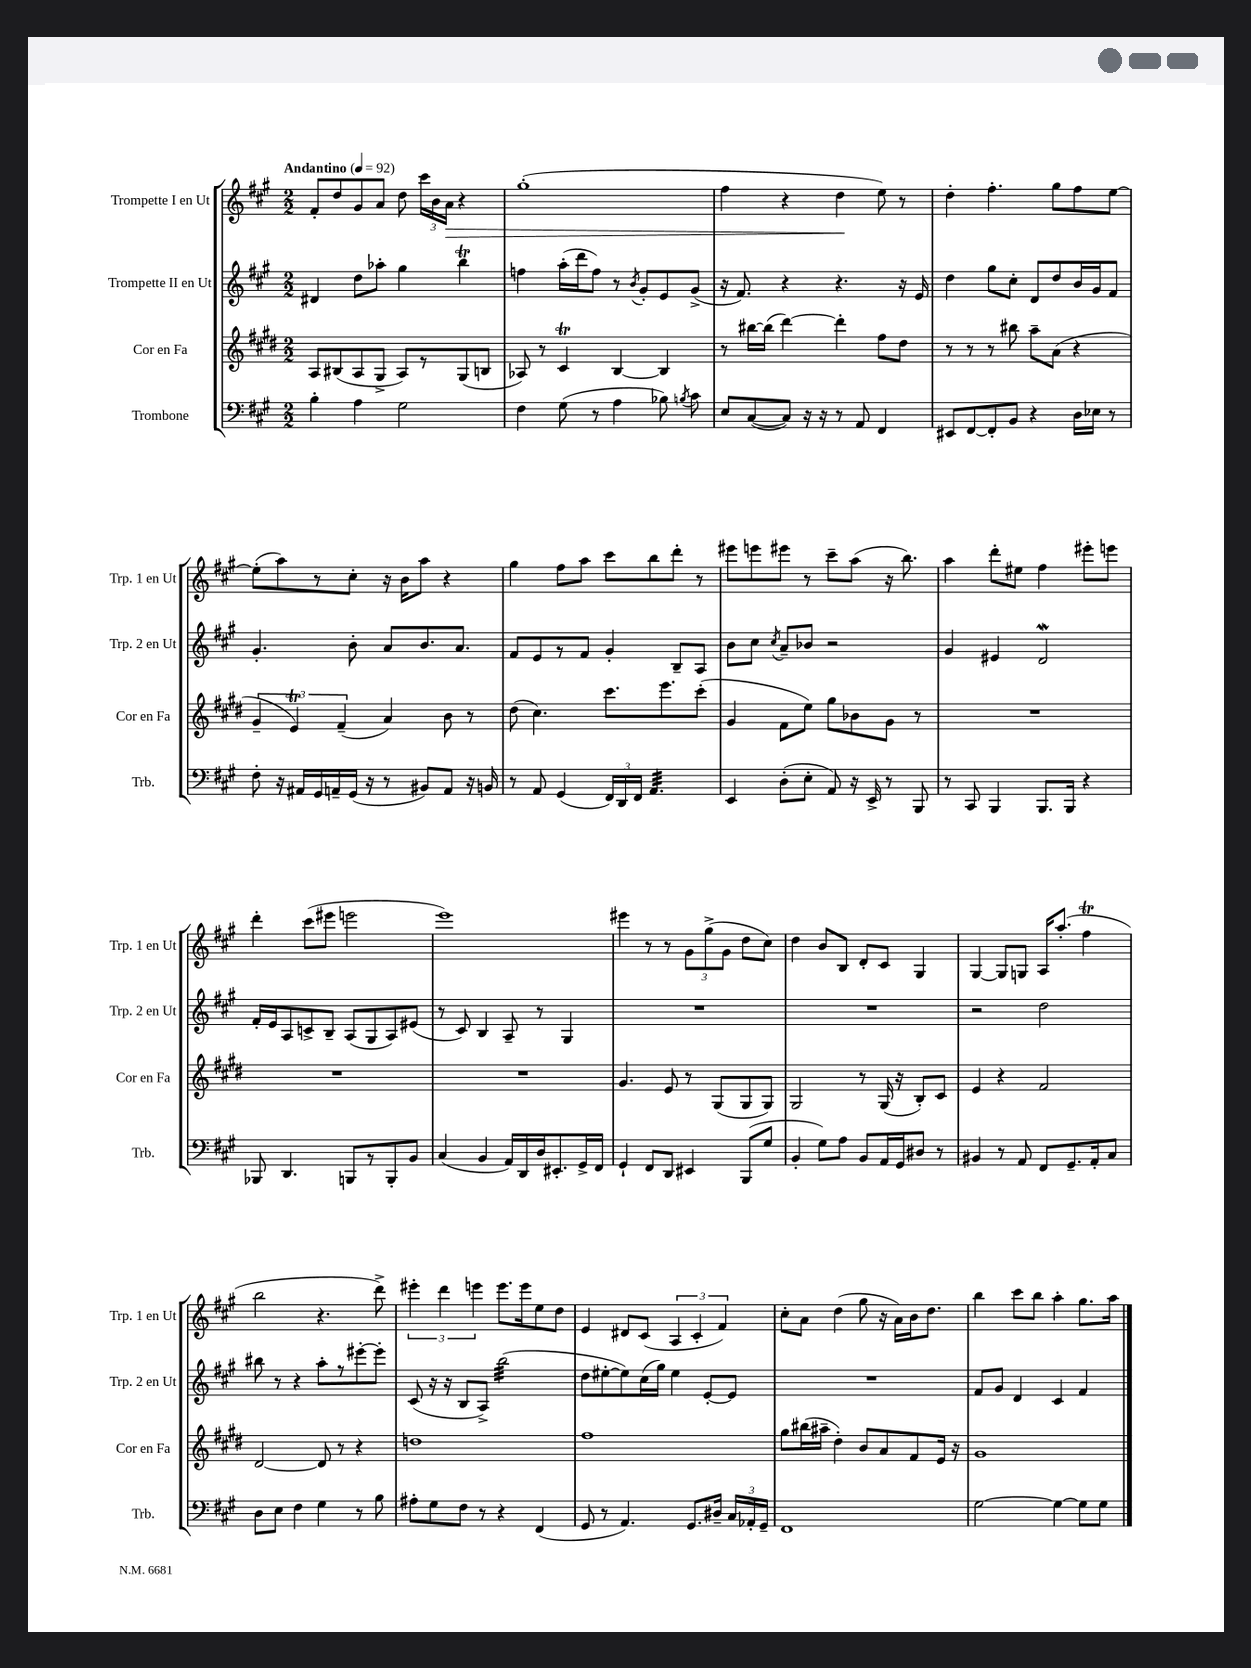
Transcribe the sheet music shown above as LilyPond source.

<<
\new StaffGroup <<
\new Staff = "s0" \with { instrumentName = "Trompette I en Ut" shortInstrumentName = "Trp. 1 en Ut" } {
    \clef treble \key a \major \numericTimeSignature \time 2/2 \tempo "Andantino" 4 = 92
    \autoBeamOff fis'8[-. d''8 gis'8 a'8] d''8 \tuplet 3/2 { cis'''16[ b'16 a'16]\> } r4 |
    gis''1-.( |
    fis''4 r4 d''4\! e''8) r8 |
    d''4-. fis''4.-. gis''8[ fis''8 e''8]~ |
    e''8[-.( a''8) r8 cis''8]-. r16 b'16[ a''8] r4 |
    gis''4 fis''8[ a''8] cis'''8[ b''8 d'''8]-. r8 |
    eis'''8[ e'''8 eis'''8] r8 cis'''8[-- a''8]( r16 b''8.) |
    a''4 d'''8[-. eis''8] fis''4 eis'''8[-. e'''8] |
    d'''4-. cis'''8[( eis'''8] e'''2 |
    e'''1) |
    eis'''4 r8 r8 \tuplet 3/2 { gis'8[ gis''8->( gis'8] } d''8[ cis''8]) |
    d''4 b'8[ b8] d'8[-. cis'8] gis4 |
    gis4~ gis8[ g8] a16[ a''8.]-.( fis''4\trill |
    b''2 r4. d'''8->) |
    \tuplet 3/2 { eis'''4-. d'''4 e'''4 } e'''8.[ e'''16 e''8 d''8] |
    e'4 dis'8[ cis'8]( \tuplet 3/2 { a4 cis'4-. fis'4) } |
    cis''8[-. a'8] d''4( gis''8 r16 a'16[) b'16 d''8.] |
    b''4 cis'''8[ b''8] a''4-. gis''8.[ a''16] \bar "|." |
}
\new Staff = "s1" \with { instrumentName = "Trompette II en Ut" shortInstrumentName = "Trp. 2 en Ut" } {
    \clef treble \key a \major \numericTimeSignature \time 2/2
    \autoBeamOff dis'4 d''8[ aes''8]-. gis''4 b''4\trill |
    f''4 a''16[-.( d'''16 f''8]) r8 \acciaccatura { b'8 } gis'8[-. e'8 gis'8]->( |
    r16 fis'8.) r4 r4. r16 e'16 |
    d''4 gis''8[ cis''8]-. d'8[ d''8 b'16 gis'16 fis'8] |
    gis'4.-. b'8-. a'8[ b'8. a'8.] |
    fis'8[ e'8 r8 fis'8] gis'4-. b8[-- a8] |
    b'8[ cis''8] \acciaccatura { cis''8 } a'8[-- bes'8] r2 |
    gis'4 eis'4 d'2\mordent |
    fis'16[-. e'16 a8 c'8-> b8]-- a8[( gis8 a8) eis'8]( |
    r8 cis'8) b4 a8-- r8 gis4 |
    R1 |
    R1 |
    r2 d''2 |
    bis''8 r8 r4 a''8[-. r8 eis'''8~-. eis'''8]-. |
    cis'8( r16 r16 b8[ a8]->) b''2:32( |
    d''8[ eis''8~-. eis''8) cis''16( gis''16]) eis''4 e'8[~-. e'8] |
    R1 |
    fis'8[ gis'8] d'4 cis'4 fis'4 \bar "|." |
}
\new Staff = "s2" \with { instrumentName = "Cor en Fa" shortInstrumentName = "Cor en Fa" } {
    \clef treble \key e \major \numericTimeSignature \time 2/2
    \autoBeamOff a8[ bis8( a8 gis8]-> a8[) r8 gis8( b8] |
    aes8) r8 cis'4\trill b4~ b4 |
    r8 bis''16[~ bis''16]( dis'''4~) dis'''4-. fis''8[ dis''8] |
    r8 r8 r8 bis''8 a''8[-- a'8]( r4 |
    \tuplet 3/2 { gis'4-- e'4\trill) fis'4--( } a'4) b'8 r8 |
    dis''8( cis''4.) cis'''8.[ e'''8. cis'''8]-.( |
    gis'4 fis'8[ e''8]) gis''8[ bes'8 gis'8] r8 |
    R1 |
    R1 |
    R1 |
    gis'4. e'8 r8 gis8[( gis8 gis8]) |
    gis2 r8 gis16( r16 b8[-.) cis'8] |
    e'4 r4 fis'2 |
    dis'2~ dis'8 r8 r4 |
    d''1 |
    fis''1 |
    gis''8[ bis''16( ais''16]-- dis''4-.) b'8[ a'8 fis'8 e'16] r16 |
    gis'1 \bar "|." |
}
\new Staff = "s3" \with { instrumentName = "Trombone" shortInstrumentName = "Trb." } {
    \clef bass \key a \major \numericTimeSignature \time 2/2
    \autoBeamOff b4-. a4 gis2 |
    fis4 gis8( r8 a4 bes8) \acciaccatura { b8 } cis'8 |
    e8[ cis8~( cis8]) r16 r16 r8 a,8 fis,4 |
    eis,8[ fis,8~ fis,8-. b,8] r4 d16[ ees16] r8 |
    fis8-. r16 ais,16[ gis,16 a,16-- gis,16]( r16 r8 bis,8[) a,8] r16 b,16 |
    r8 a,8 gis,4( \tuplet 3/2 { fis,16[) d,16 fis,16] } a,4.:32 |
    e,4 d8[-.( e8]-. a,8) r16 e,16-> r8 b,,8 |
    r8 cis,8 b,,4 b,,8.[ b,,16] r4 |
    bes,,8 d,4. b,,8[ r8 b,,8-. b,8] |
    cis4( b,4 a,16[) d,16 d16 eis,8.-. gis,16-> fis,16] |
    gis,4-! fis,8[ d,8] eis,4 b,,8[( gis8] |
    b,4-. gis8[) a8] b,8[ a,16 gis,16 dis8] r8 |
    bis,4 r8 a,8 fis,8[ gis,8.-- a,16-. cis8] |
    d8[ e8] fis4 gis4 r8 b8 |
    ais8[-. gis8 fis8] r8 r4 fis,4( |
    gis,8 r8 a,4.) gis,8.[ dis16]-- \tuplet 3/2 { cis16[ aes,16-. gis,16]-- } |
    fis,1 |
    gis2~ gis4~ gis8[ gis8] \bar "|." |
}
>>
>>
\layout { \context { \Score \remove "Bar_number_engraver" } }
